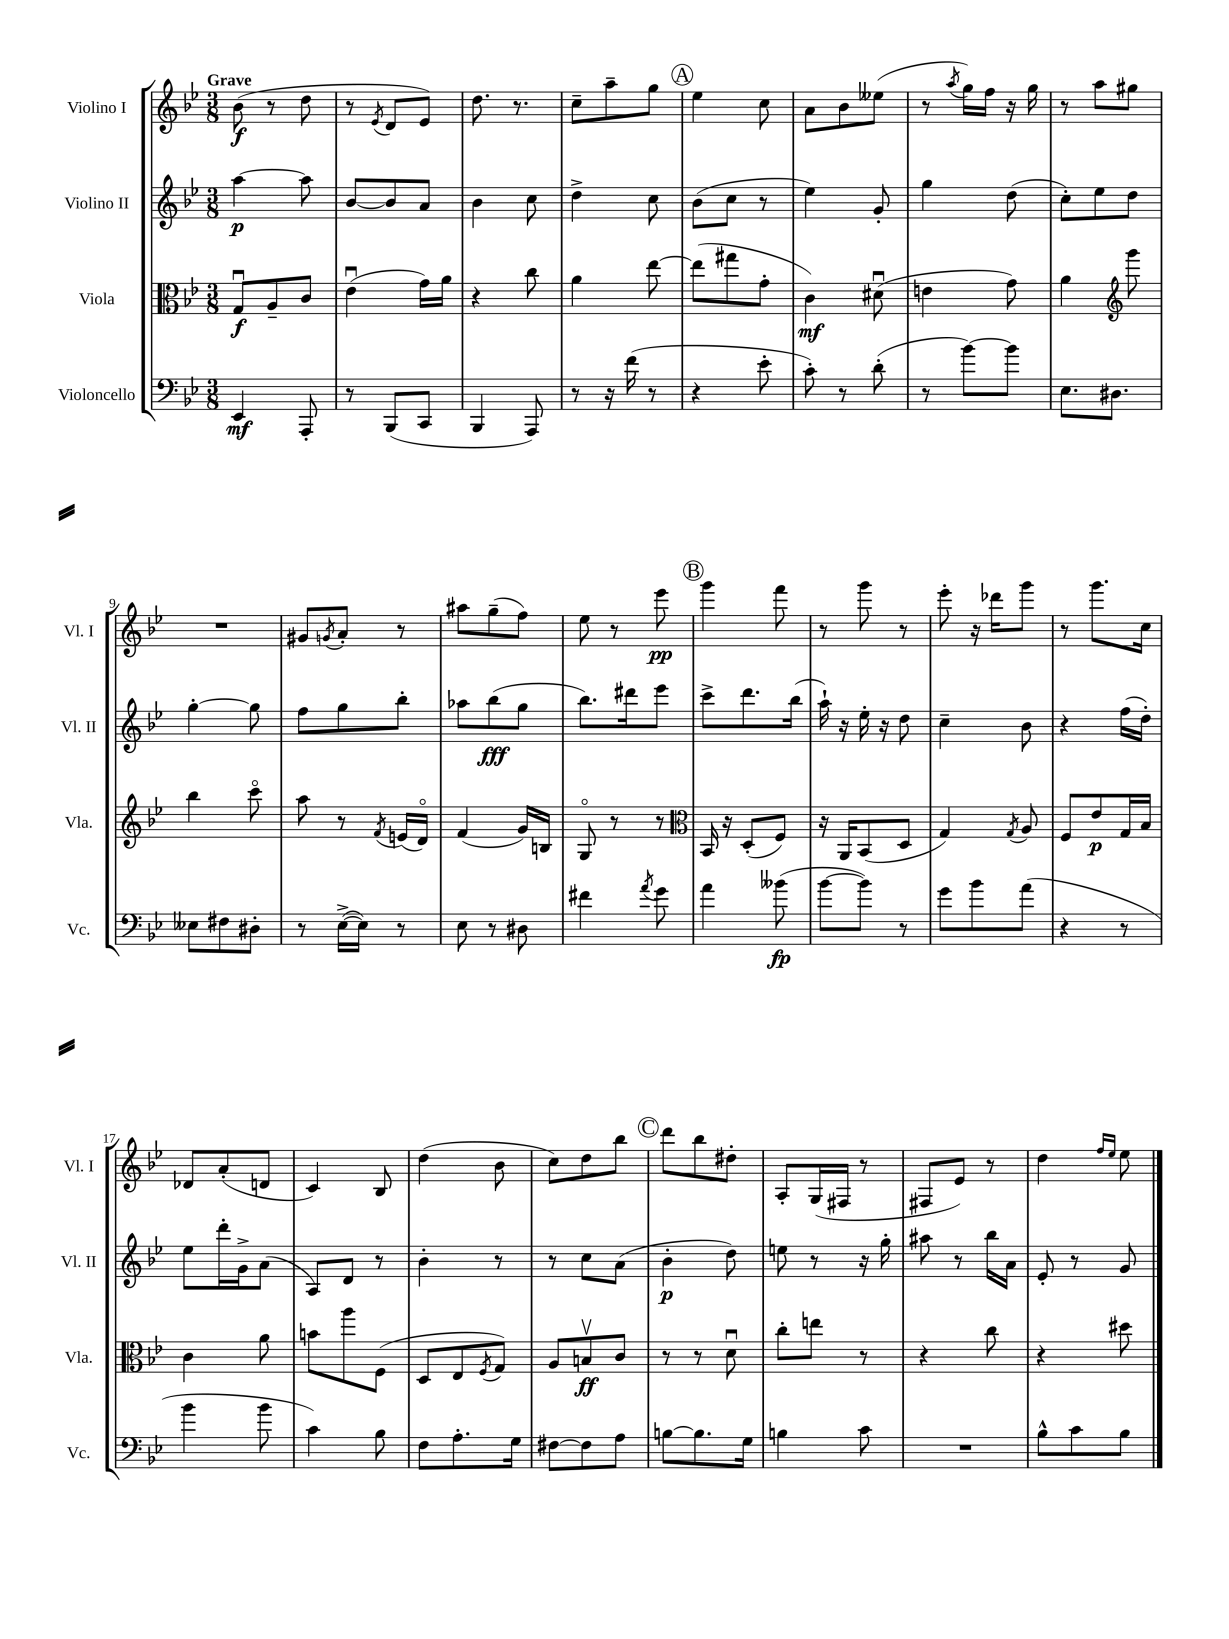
<<
\new StaffGroup <<
\new Staff = "s0" \with { instrumentName = "Violino I" shortInstrumentName = "Vl. I" } {
    \clef treble \key bes \major \numericTimeSignature \time 3/8 \tempo "Grave"
    bes'8\f( r8 d''8 |
    r8 \acciaccatura { ees'8 } d'8 ees'8) |
    d''8. r8. |
    c''8-- a''8-- g''8 |
    \mark \markup { \circle "A" } ees''4 c''8 |
    a'8 bes'8 eeses''8( |
    r8 \acciaccatura { a''8 } g''16) f''16 r16 g''16 |
    r8 a''8 gis''8 |
    R4. |
    gis'8 \acciaccatura { g'8 } a'8-. r8 |
    ais''8 g''8--( f''8) |
    ees''8 r8 ees'''8\pp |
    \mark \markup { \circle "B" } g'''4 f'''8 |
    r8 g'''8 r8 |
    ees'''8-. r16 des'''16 g'''8 |
    r8 g'''8. c''16 |
    des'8 a'8-.( d'8 |
    c'4) bes8 |
    d''4( bes'8 |
    c''8) d''8 bes''8 |
    \mark \markup { \circle "C" } d'''8 bes''8 dis''8-. |
    a8-. g16( fis16 r8 |
    fis8 ees'8) r8 |
    d''4 \grace { f''16 ees''16 } ees''8 \bar "|." |
}
\new Staff = "s1" \with { instrumentName = "Violino II" shortInstrumentName = "Vl. II" } {
    \clef treble \key bes \major \numericTimeSignature \time 3/8
    a''4~\p a''8 |
    bes'8~ bes'8 a'8 |
    bes'4 c''8 |
    d''4-> c''8 |
    \mark \markup { \circle "A" } bes'8( c''8 r8 |
    ees''4) g'8-. |
    g''4 d''8( |
    c''8-.) ees''8 d''8 |
    g''4~-. g''8 |
    f''8 g''8 bes''8-. |
    aes''8 bes''8\fff( g''8 |
    bes''8.) dis'''16 ees'''8 |
    \mark \markup { \circle "B" } c'''8-> d'''8. bes''16( |
    a''16-!) r16 ees''16-. r16 d''8 |
    c''4-- bes'8 |
    r4 f''16( d''16-.) |
    ees''8 d'''16-. g'16-> a'8( |
    a8) d'8 r8 |
    bes'4-. r8 |
    r8 c''8 a'8( |
    \mark \markup { \circle "C" } bes'4-.\p d''8) |
    e''8 r8 r16 g''16-. |
    ais''8 r8 bes''16 a'16 |
    ees'8-. r8 g'8 \bar "|." |
}
\new Staff = "s2" \with { instrumentName = "Viola" shortInstrumentName = "Vla." } {
    \clef alto \key bes \major \numericTimeSignature \time 3/8
    g8\downbow\f a8-- c'8 |
    ees'4\downbow( g'16) a'16 |
    r4 c''8 |
    a'4 ees''8~ |
    \mark \markup { \circle "A" } ees''8( gis''8 g'8-. |
    c'4\mf) dis'8\downbow( |
    e'4 g'8) |
    a'4 \clef treble g'''8 |
    bes''4 c'''8\flageolet |
    a''8 r8 \acciaccatura { f'8 } e'16( d'16\flageolet) |
    f'4( g'16) b16 |
    g8\flageolet r8 r8 |
    \mark \markup { \circle "B" } \clef alto bes,16 r16 d8-.( f8) |
    r16 a,16 bes,8( d8 |
    g4) \acciaccatura { g8 } a8 |
    f8 ees'8\p g16 bes16 |
    c'4 a'8 |
    b'8 a''8 f8( |
    d8 ees8 \acciaccatura { f8 } g8) |
    a8 b8\upbow\ff c'8 |
    \mark \markup { \circle "C" } r8 r8 d'8\downbow |
    c''8-. e''8 r8 |
    r4 c''8 |
    r4 dis''8 \bar "|." |
}
\new Staff = "s3" \with { instrumentName = "Violoncello" shortInstrumentName = "Vc." } {
    \clef bass \key bes \major \numericTimeSignature \time 3/8
    ees,4\mf a,,8-. |
    r8 bes,,8( c,8 |
    bes,,4 a,,8) |
    r8 r16 f'16( r8 |
    \mark \markup { \circle "A" } r4 ees'8-. |
    c'8-.) r8 d'8-.( |
    r8 bes'8~) bes'8 |
    ees8. dis8. |
    eeses8 fis8 dis8-. |
    r8 ees16~->( ees16) r8 |
    ees8 r8 dis8 |
    fis'4 \acciaccatura { a'8 } g'8 |
    \mark \markup { \circle "B" } a'4 beses'8\fp( |
    bes'8~ bes'8) r8 |
    g'8 bes'8 a'8( |
    r4 r8 |
    bes'4 bes'8 |
    c'4) bes8 |
    f8 a8.-. g16 |
    fis8~ fis8 a8 |
    \mark \markup { \circle "C" } b8~ b8. g16 |
    b4 c'8 |
    R4. |
    bes8-^ c'8 bes8 \bar "|." |
}
>>
>>
